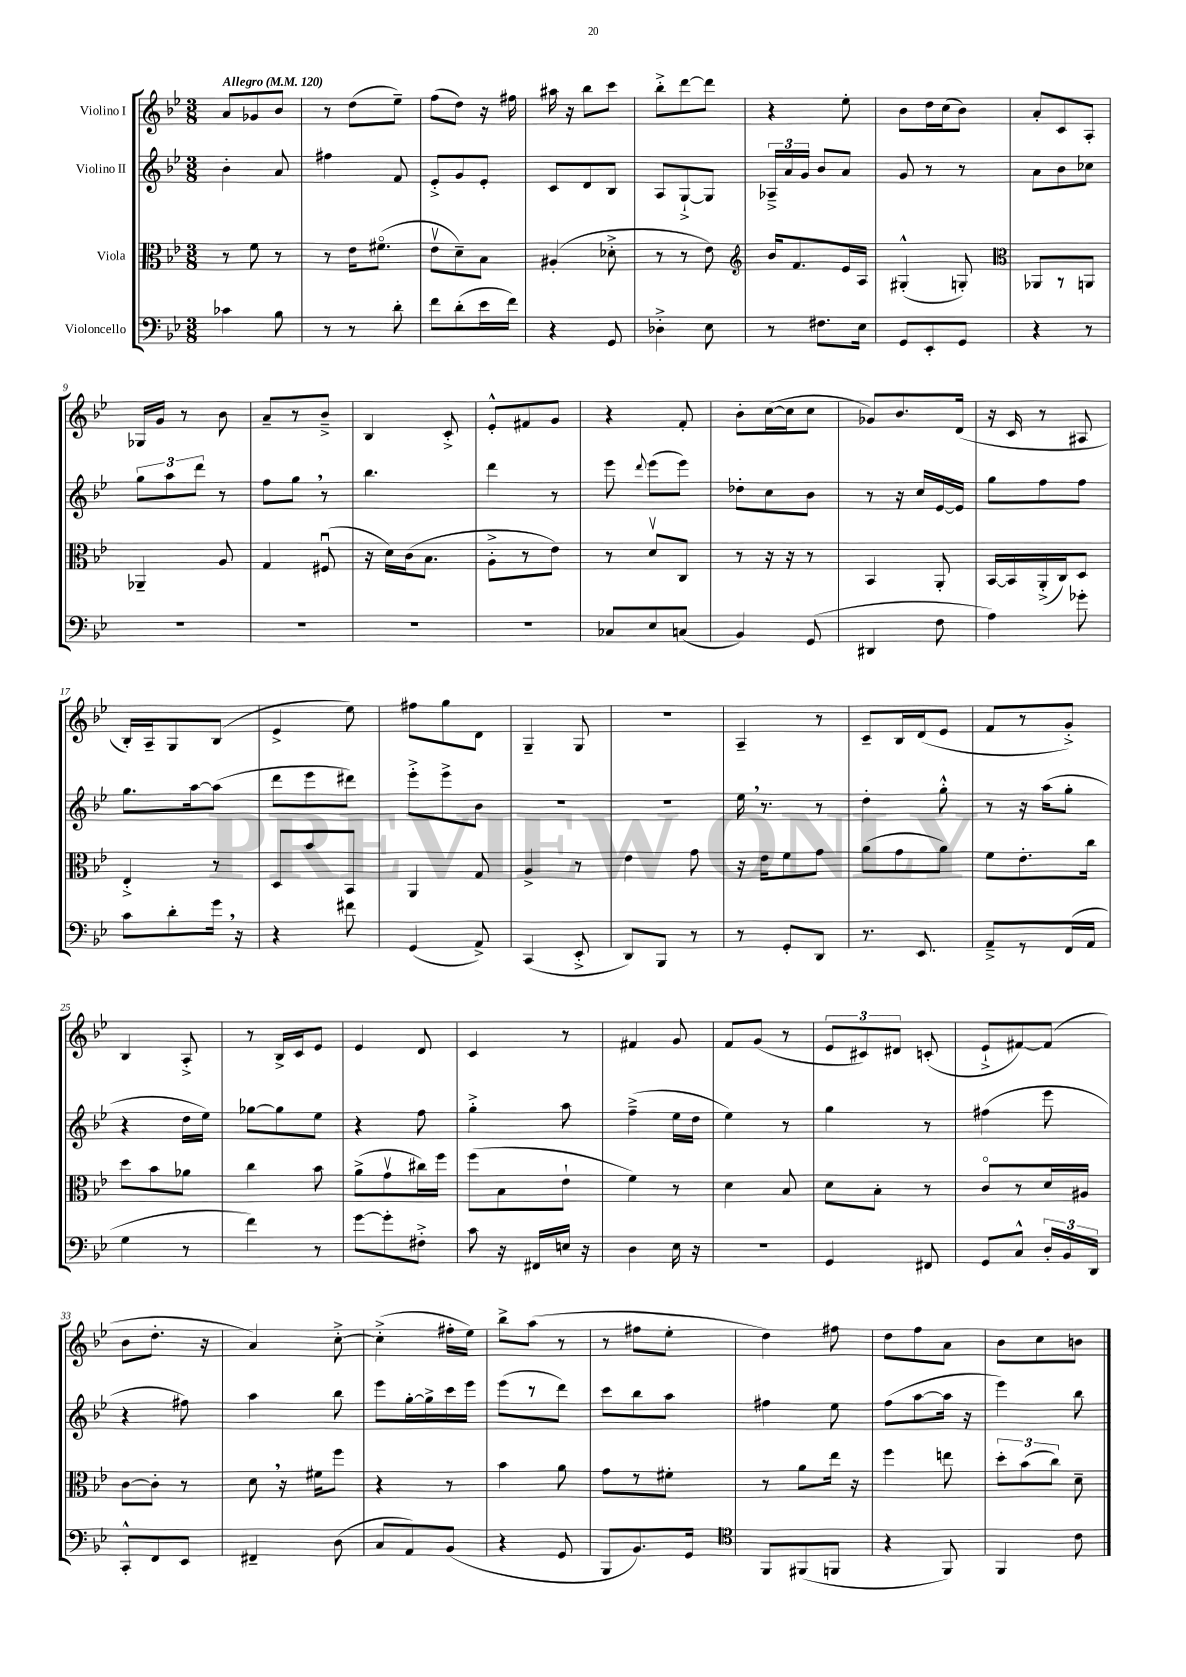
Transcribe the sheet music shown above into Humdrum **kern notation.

**kern	**kern	**kern	**kern
*part4	*part3	*part2	*part1
*staff4	*staff3	*staff2	*staff1
*I"Violoncello	*I"Viola	*I"Violino II	*I"Violino I
*clefF4	*clefC3	*clefG2	*clefG2
*k[b-e-]	*k[b-e-]	*k[b-e-]	*k[b-e-]
*M3/8	*M3/8	*M3/8	*M3/8
*MM120	*MM120	*MM120	*MM120
=1	=1	=1	=1
!	!	!	!LO:TX:a:B:t=Allegro
4c-X\	8r	4b-'\	8a/L
.	8f\	.	8g-X/
8B-\	8r	8a/	8b-/J
=2	=2	=2	=2
8r	8r	4ff#X\	8r
8r	16e-\KL	.	(8dd\L
.	(8.f#X\J	.	.
8d'\	.	8f/	8ee-~\J)
=3	=3	=3	=3
8f\L	8e-v\L	8e-'^/L	(8ff\L
(8d'\	8d~\)	8g/	8dd\J)
16e-\L	8B-\J	8e-'/J	16r
16f\JJ)	.	.	16ff#X\
=4	=4	=4	=4
4r	(4A#X'/	8c/L	16aa#X\
.	.	.	16r
.	.	8d/	8bb-\L
8GG/	8d-X'^\	8B-/J	8ccc\J
=5	=5	=5	=5
4D-X'^\	8r	8A/L	8bb-'^\L
.	8r	[8G`^/	[8ddd\
8E-\	8e-\)	8G/J]	8ddd\J]
=6	=6	=6	=6
*	*clefG2	*	*
8r	16b-/KL	24A-X~^/LL	4r
.	.	24a/	.
.	8.f/	.	.
.	.	24g/JJ	.
8.F#X\L	.	8b-/L	.
.	16e-/L	8a/J	8ee-'\
16E-\Jk	16A/JJ	.	.
=7	=7	=7	=7
8GG/L	(4G#X'^^/	8g/	8b-\L
8EE-'/	.	8r	16dd\L
.	.	.	(16cc\J
8GG/J	8Gn'/)	8r	8b-\J)
=8	=8	=8	=8
*	*clefC3	*	*
4r	8AA-X/L	8a\L	8a'/L
.	8r	8b-\	8c/
8r	8AAn/J	8cc-X\J	8A'/J
!!LO:LB:g=z
=9	=9	=9	=9
4.r	4AA-X~/	12gg\L	16G-X/LL
.	.	.	16g/JJ
.	.	12aa\	.
.	.	.	8r
.	.	12ddd\J	.
.	8A/	8r	8b-\
=10	=10	=10	=10
4.r	4G/	8ff\L	8a~/L
.	.	8gg,\J	8r
.	(8F#Xu/	8r	8b-~^/J
=11	=11	=11	=11
4.r	16r	4.bb-\	4B-/
.	16d\LL)	.	.
.	(16c\J	.	.
.	8.B-\J	.	.
.	.	.	8c'^/
=12	=12	=12	=12
4.r	8A'^\L	4ddd\	8e-'^^/L
.	8r	.	8f#X/
.	8e-\J)	8r	8g/J
=13	=13	=13	=13
8C-X/L	8r	8eee-\	4r
.	.	8qqddd/	.
8E-/	8dv/L	(8eee-\L	.
(8Cn/J	8C/J	8eee-\J)	8f'/
=14	=14	=14	=14
4BB-/)	8r	8dd-X'\L	8b-'\L
.	16r	8cc\	([16cc\L
.	16r	.	16cc\J]
(8GG/	8r	8b-\J	8cc\J
=15	=15	=15	=15
4DD#X/	4BB-/	8r	8g-X/L)
.	.	16r	8.b-/
.	.	16cc/LL	.
8F\	8AA'/	[16e-/	.
.	.	16e-/JJ]	(16d/Jk
=16	=16	=16	=16
4A\)	[16BB-/LL	8gg\L	16r
.	16BB-/]	.	16c/
.	(16AA'^/	8ff\	8r
.	16C/J)	.	.
8g-X'\	8D/J	8ff\J	8A#X/
!!LO:LB:g=z
=17	=17	=17	=17
8c\L	4E-'^/	8.gg\L	16B-'/LL)
.	.	.	16A~/J
8d'\	.	.	8G/
.	.	[16aa\k	.
16g,\Jk	8r	(8aa\J]	(8B-/J
16r	.	.	.
=18	=18	=18	=18
4r	8D/L	8ddd\L	4e-^/
.	8b-/	8eee-\	.
8f#X\	8BB-/J	8ddd#X\J)	8ee-\)
=19	=19	=19	=19
(4GG/	4AA/	8eee-'^\L	8ff#X\L
.	.	8eee-^\	8gg\
8AA^/)	8G/	8b-\J	8d\J
=20	=20	=20	=20
(4CC/	4A^/	4.r	4G~/
8EE-'^/	8r	.	8G/
=21	=21	=21	=21
8DD/L)	4e-\	4.r	4.r
8BBB-/J	.	.	.
8r	8g\	.	.
=22	=22	=22	=22
8r	16r	16ee-,\	4A~/
.	16e-\KL	8.r	.
8GG'/L	8f\	.	.
8DD/J	8g\J	8r	8r
=23	=23	=23	=23
8.r	(8a\L	4dd'\	8c~/L
.	8g\	.	16B-/L
8.EE-/	.	.	(16d/J
.	8a\J)	8gg'^^\	8e-/J
=24	=24	=24	=24
8AA~^/L	8f\L	8r	8f/L
8r	8.e-'\	16r	8r
.	.	(16aa\KL	.
(16FF/L	.	8gg'\J	8g'^/J)
16AA/JJ	16cc\Jk	.	.
!!LO:LB:g=z
=25	=25	=25	=25
4G\	8dd\L	4r	4B-/
.	8b-\	.	.
8r	8a-X\J	16dd\LL	8A'^/
.	.	16ee-\JJ)	.
=26	=26	=26	=26
4f\)	4cc\	[8gg-X\L	8r
.	.	8gg-\]	16B-^/LL
.	.	.	16c/J
8r	8b-\	8ee-\J	8e-/J
=27	=27	=27	=27
[8g\L	(8a^\L	4r	4e-/
8g'\]	8gv\	.	.
8F#X'^\J	16cc#X\L)	8ff\	8d/
.	16ff\JJ	.	.
=28	=28	=28	=28
8c\	(8ff\L	4gg'^\	4c/
16r	8B-\	.	.
16FF#X/LL	.	.	.
16En/JJ	8e-`\J	8aa\	8r
16r	.	.	.
=29	=29	=29	=29
4D\	4f\)	(4ff~^\	4f#X/
16E-\	8r	16ee-\LL	8g/
16r	.	16dd\JJ	.
=30	=30	=30	=30
4.r	4d\	4ee-\)	8f/L
.	.	.	(8g/J
.	8B-/	8r	8r
=31	=31	=31	=31
4GG/	8d\L	4gg\	12e-/L
.	.	.	12c#X/)
.	8B-'\J	.	.
.	.	.	12d#X/J
8FF#X/	8r	8r	(8cn'/
=32	=32	=32	=32
8GG/L	8c/L	(4ff#X\	8e-`^/L
8C^^/J	8r	.	[8f#X/)
24D'/LL	16d/L	8eee-\	(8f#/J]
24BB-/	.	.	.
.	16A#X/JJ	.	.
24DD/JJ	.	.	.
!!LO:LB:g=z
=33	=33	=33	=33
8CC'^^/L	[8c\L	4r	8b-\L
8FF/	8c'\J]	.	8.dd'\J
8EE-/J	8r	8ff#X\)	.
.	.	.	16r
=34	=34	=34	=34
4FF#X~/	8d,\	4aa\	4a/)
.	16r	.	.
.	16f#X\KL	.	.
(8D\	8ff\J	8bb-\	[8cc'^\
=35	=35	=35	=35
8C/L	4r	8eee-\L	(4cc'^\]
8AA/)	.	[16gg'\L	.
.	.	16gg^\]	.
(8BB-/J	8r	16ccc\	16ff#X'\LL
.	.	16eee-\JJ	16ee-\JJ)
=36	=36	=36	=36
4r	4b-\	(8eee-\L	8bb-^\L
.	.	8r	(8aa\J
8GG/	8a\	8ddd\J)	8r
=37	=37	=37	=37
8BBB-/L	8g\L	8ccc\L	8r
8.BB-/)	8r	8bb-\	8ff#X\L
.	8f#X'\J	8aa\J	8ee-'\J
16GG/Jk	.	.	.
=38	=38	=38	=38
*clefC4	*	*	*
8FF/L	8r	4ff#X\	4dd\)
(8FF#X/	8a\L	.	.
8FFn/J	16ee-\Jk	8ee-\	8ff#X\
.	16r	.	.
=39	=39	=39	=39
4r	4ff\	(8ff\L	8dd\L
.	.	[8aa\	8ff\
8FF/)	8een\	16aa\Jk]	8a\J
.	.	16r	.
=40	=40	=40	=40
4FF/	12dd'\L	4eee-\)	8b-\L
.	(12b-\	.	.
.	.	.	8cc\
.	12cc\J)	.	.
8c\	8d~\	8bb-\	8bn\J
==	==	==	==
*-	*-	*-	*-
